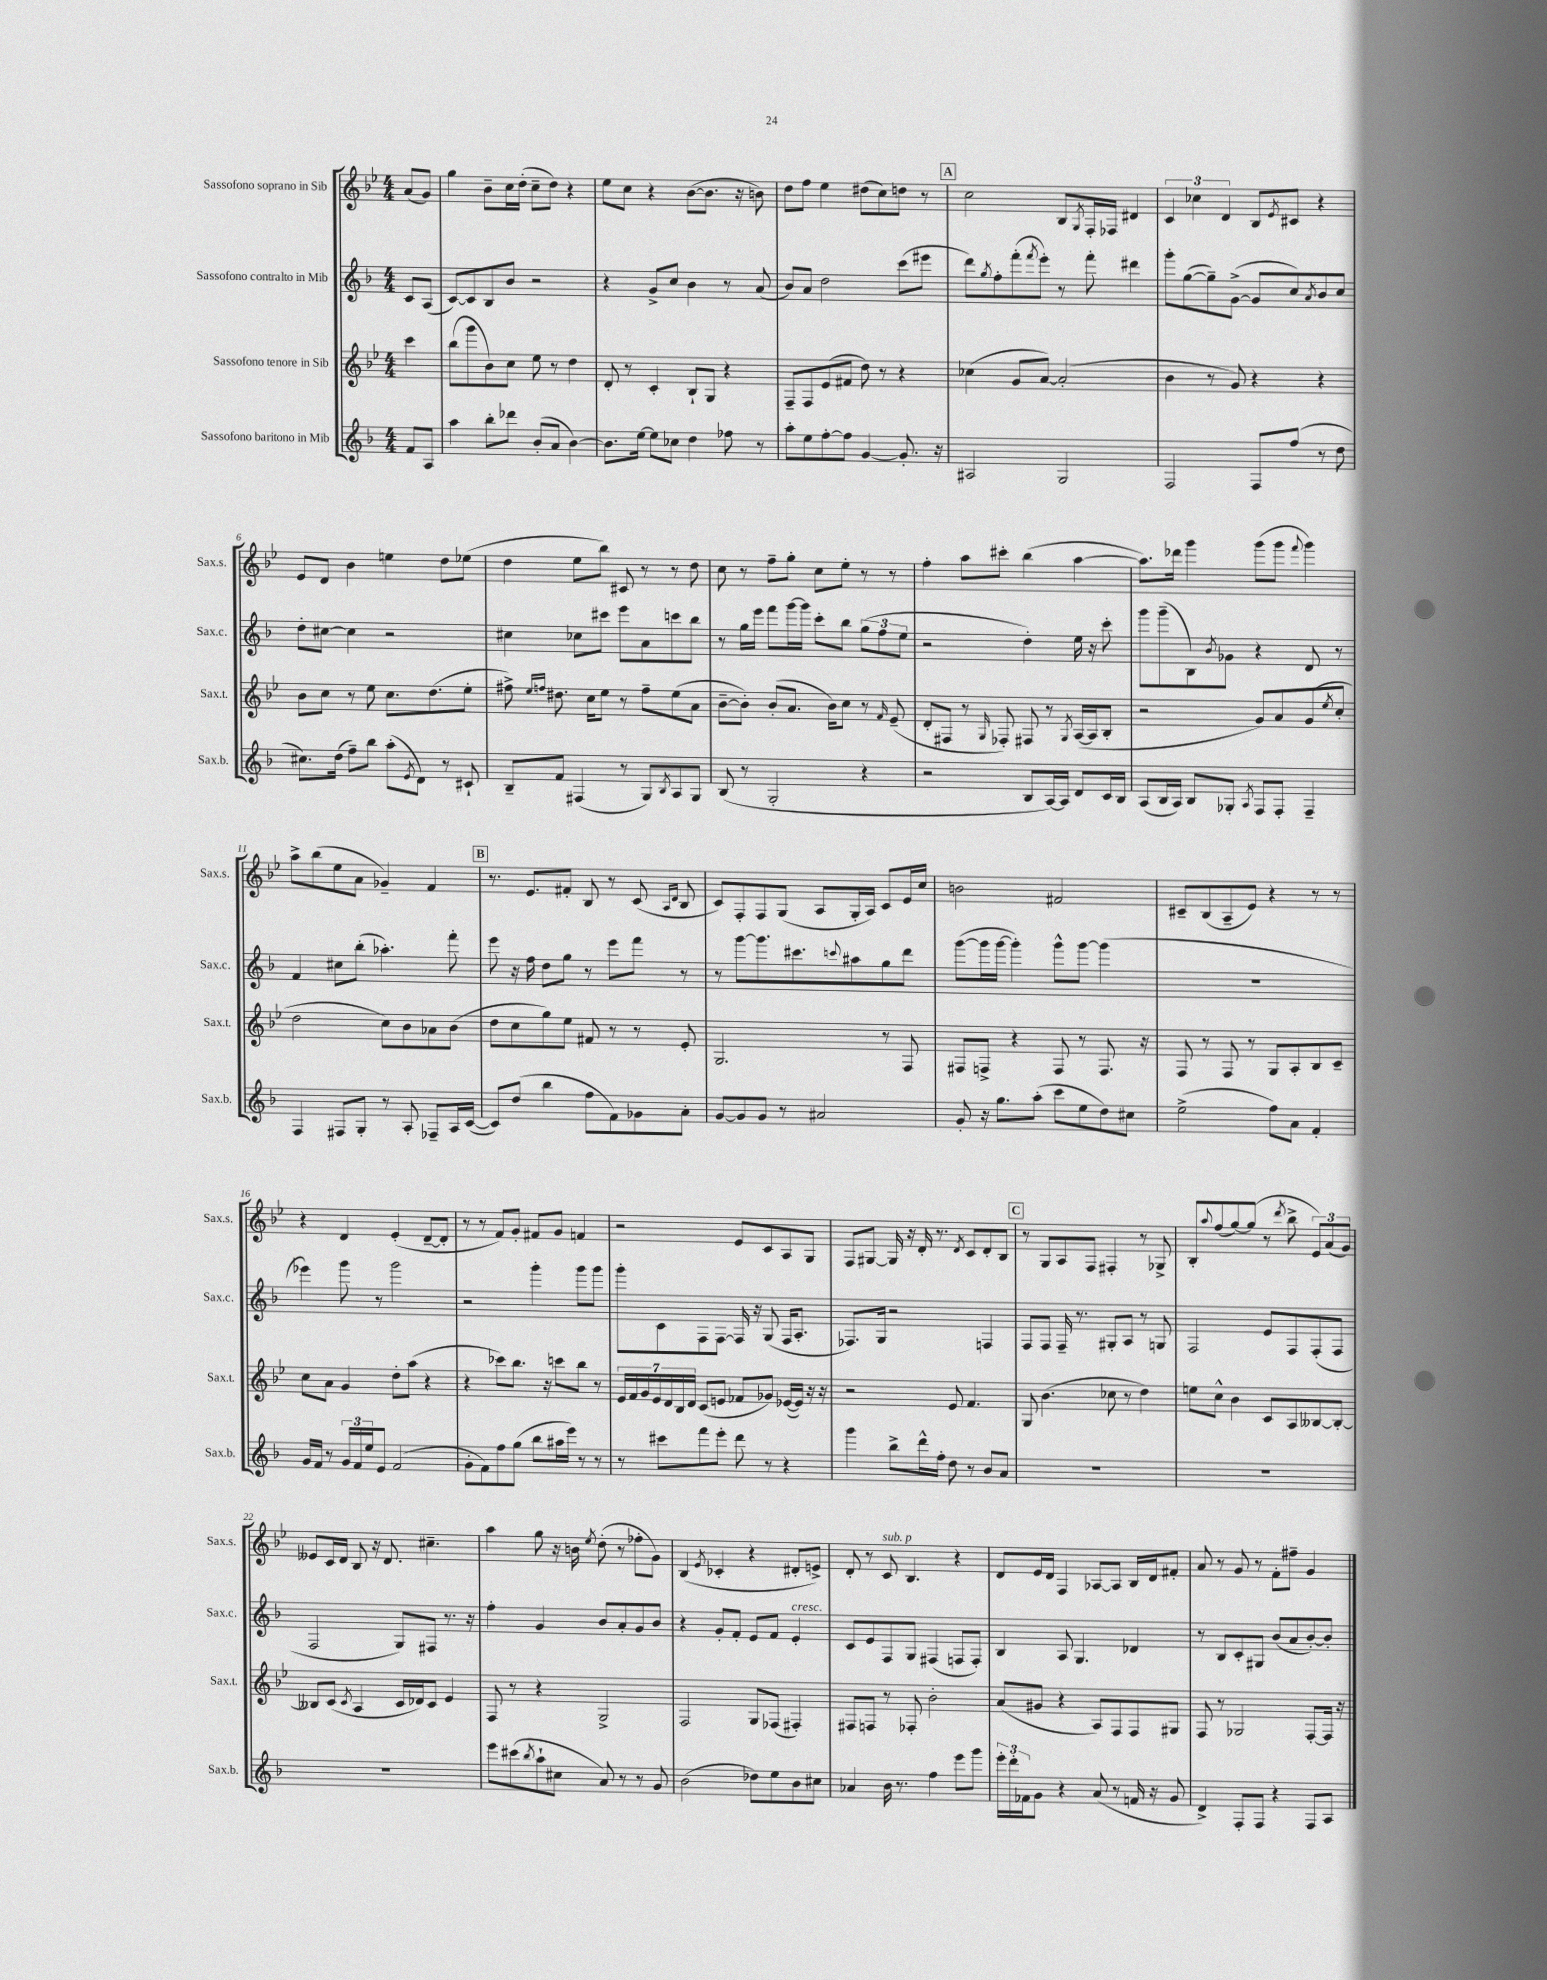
<<
\new StaffGroup <<
\new Staff = "s0" \with { instrumentName = "Sassofono soprano in Sib" shortInstrumentName = "Sax.s." } {
    \clef treble \key bes \major \numericTimeSignature \time 4/4 \partial 4
    a'8( g'8) |
    g''4 bes'8-- c''16 d''16-.( c''8-- d''8) r4 |
    ees''8 c''8 r4 bes'8~( bes'8. r16 b'8) |
    d''8 f''8 ees''4 dis''8( c''8) d''8 r8 |
    \mark \markup { \box "A" } c''2 bes8 \acciaccatura { g8 } f16-. fes16 dis'4 |
    \tuplet 3/2 { c'4 ces''4 d'4 } bes8 \acciaccatura { ees'8 } cis'8 r4 |
    ees'8 d'8 bes'4 e''4 d''8 ees''8( |
    d''4 ees''8 bes''8) cis'8 r8 r8 d''8 |
    c''8 r8 f''8-- g''8-. c''8 ees''8-. r8 r8 |
    f''4-. a''8 cis'''8-. bes''4( a''4~ |
    a''8.) des'''16 g'''4 g'''8( g'''8 \appoggiatura { f'''8 } g'''4) |
    a''8-> bes''8( ees''8 a'8 ges'4--) f'4 |
    \mark \markup { \box "B" } r8. ees'8. fis'8-. bes8 r8 c'8( \grace { a16 d'16 } bes8 |
    c'8) f8-. f8 g8( a8 g16-. a16) c'8 ees'16 c''16 |
    b'2 fis'2 |
    cis'8-- bes8( a8-- ees'8) r4 r8 r8 |
    r4 d'4 ees'4-.( d'8~-- d'8-. |
    r8 r8 f'8) g'8-. fis'8 g'8 f'4 |
    r2 ees'8 c'8 a8 g8 |
    f8 gis8~ gis16 r16 d'16-. r8. \acciaccatura { d'8 } c'8 d'8-. bes8 |
    \mark \markup { \box "C" } r8 g8 a8 f8 fis4-. r8 ges8-> |
    bes8-. \appoggiatura { a''8 } f''8( g''8~) g''8( r8 \acciaccatura { d'''8 } bes''8-> \tuplet 3/2 { ees'8) a'8( g'8) } |
    eeses'8 c'16 d'16 bes8 r16 d'8. cis''4.-- |
    a''4 g''8 r16 b'16 \acciaccatura { ees''8 } d''8-.( r8 fes''8-. g'8) |
    bes4( \acciaccatura { ees'8 } ces'4-. r4 dis'8-. e'8->) |
    d'8-. r8 c'8^\markup { \italic "sub. p" } bes4. r4 |
    d'8 ees'16 d'16 f4 aes8~ aes8 bes16 d'16 fis'8-. |
    a'8 r8 g'8 r8 f'8-. fis''8-- g'4 \bar "|." |
}
\new Staff = "s1" \with { instrumentName = "Sassofono contralto in Mib" shortInstrumentName = "Sax.c." } {
    \clef treble \key f \major \numericTimeSignature \time 4/4 \partial 4
    c'8 a8( |
    c'8~) c'8 bes8 bes'8 r2 |
    r4 g'8-> c''8 bes'4 r8 a'8( |
    bes'8) a'8 d''2 c'''8( eis'''8 |
    \mark \markup { \box "A" } d'''8) \acciaccatura { g''8 } f''8-. f'''8-.( \acciaccatura { f'''8 } e'''8-.) r8 f'''8-. dis'''4 |
    g'''8-. g''8~( g''8--) g'8~->( g'8 c''8) \acciaccatura { a'8 } bes'8 c''8 |
    d''8-. cis''8~ cis''4 r2 |
    cis''4 ces''8 cis'''8 e'''8 a'8 c'''8 bes''8 |
    r8 g''16 e'''16 f'''8 g'''16~ g'''16 c'''8-. bes''8 \tuplet 3/2 { g''8( f''8 e''8 } |
    r2 d''4-.) e''16 r16 c'''8-. |
    g'''8 g'''8--( bes8) \acciaccatura { bes'8 } ges'8 r4 d'8 r8 |
    f'4 cis''8 bes''8-.( aes''4.-.) f'''8-. |
    \mark \markup { \box "B" } e'''8 r16 f''16 d''8 g''8 r8 e'''8 f'''8 r8 |
    r8 g'''8~ g'''8. cis'''8. \appoggiatura { c'''8 } ais''8 g''8 d'''8 |
    g'''8~( g'''16 g'''16~ g'''4-.) g'''8-^ g'''8~ g'''4( |
    R1 |
    ees'''4) g'''8 r8 g'''2 |
    r2 g'''4-. g'''8 g'''8 |
    g'''8-. c'8 f8 f8~ f16 r16 g8( f16 a8.-. |
    fes8.) g16 r2 f4 |
    \mark \markup { \box "C" } f8 f8 f16-- r8. gis8-. a8 r8 g8 |
    f2 e'8 f8 f8-.( f8 |
    f2 g8) fis8 r8. r16 |
    f''4-. g'4 bes'8 a'8-. g'8 bes'8 |
    r4 g'8-. f'8-. e'8 f'8 e'4-.^\markup { \italic "cresc." } |
    c'8 e'8 f8 g8 fis4( f8 f8-.) |
    bes4 a8 g4. des'4 |
    r8 bes8 c'8-. gis8 bes'8( a'8 bes'8~-.) bes'8-. \bar "|." |
}
\new Staff = "s2" \with { instrumentName = "Sassofono tenore in Sib" shortInstrumentName = "Sax.t." } {
    \clef treble \key bes \major \numericTimeSignature \time 4/4 \partial 4
    c'''4 |
    bes''8( g'''8 bes'8) c''8 ees''8 r8 d''4 |
    d'8-. r8 c'4-. bes8-! g8 r4 |
    f8-- f8 ees'8( fis'8 d''8) r8 r4 |
    \mark \markup { \box "A" } ces''4( g'8 a'8~) a'2-.( |
    bes'4 r8 g'8) r4 r4 |
    bes'8 c''8 r8 ees''8 c''8. d''8.( ees''8-. |
    fis''8->) \grace { ees''16 f''16 } dis''8. c''16 ees''8 r8 f''8-- ees''8( a'8 |
    bes'8~-- bes'8-.) bes'8-.( a'8. bes'16) c''8 r8 \grace { f'16 } ees'8--( |
    d'8-. fis8 r8 \grace { g16 } fes8-.) fis8 r8 \acciaccatura { g8 } a16~( a16 bes8-. |
    r2 g'8) a'8 g'8( \acciaccatura { ees''8 } c''8-. |
    d''2 c''8) bes'8 aes'8 bes'8( |
    \mark \markup { \box "B" } d''8 c''8 g''8) ees''8 fis'8 r8 r8 ees'8-. |
    g2. r8 f8 |
    fis8 f8-> r4 f8 r8 f8. r16 |
    f8 r8 f8 r8 g8 a8-. bes8 c'8-- |
    c''8 a'8 g'4 d''8-. a''8( r4 |
    r4 ces'''8) bes''8. r16 c'''8 bes''8 r8 |
    \tuplet 7/4 { ees'16 f'16 g'16 ees'16 d'16 bes16 d'16 } c'8( e'8 fes'8 ges'8) ees'16~( ees'16) r16 r16 |
    r2 ees'8 f'4. |
    \mark \markup { \box "C" } g8 bes'4.( ces''8 r8 d''4) |
    e''8 c''8-^ bes'4 c'8 a8 beses8~ beses8~-. |
    beses8 c'8( \acciaccatura { c'8 } a4 c'16 des'16) c'8 ees'4 |
    f8 r8 r4 g2-> |
    f2 g8 fes8( fis4-.) |
    fis8 f8 r8 fes8-. bes'2-. |
    a'8( gis'8 r4 a8) f8 f8 gis8 |
    f8 r8 ges2 f8~-. f16 r16 \bar "|." |
}
\new Staff = "s3" \with { instrumentName = "Sassofono baritono in Mib" shortInstrumentName = "Sax.b." } {
    \clef treble \key f \major \numericTimeSignature \time 4/4 \partial 4
    f'8 a8 |
    a''4 bes''8-. des'''8 bes'8-.( a'8 bes'4~) |
    bes'8. e''16~ e''8 ces''8 d''4 fes''8 r8 |
    a''8-. e''8 f''8~-. f''8 g'4~ g'8.-. r16 |
    \mark \markup { \box "A" } ais2 g2 |
    f2 f8 f''8( r8 d''8 |
    cis''8.) d''16( f''8--) bes''8 a''8-.( \acciaccatura { e'8 } d'8) r8 cis'8-! |
    bes8-- f'8 fis4( r8 g8) \acciaccatura { bes8 } a8 g8 |
    bes8( r8 g2-. r4 |
    r2 bes8 a16~) a16 d'8 c'16 bes16 |
    a8( bes16 a16) bes8 ges8-. \acciaccatura { a8 } f8 f8-. f4-- |
    f4 fis8 g8-. r8 a8-. fes8-- a16 c'16~( |
    \mark \markup { \box "B" } c'8) d''8( bes''4 f''8 f'8) ges'8 a'8-. |
    g'8~ g'8 g'8 r8 ais'2 |
    g'8-. r16 g''8. a''8-.( c'''8 e''8 d''8) cis''8 |
    e''2->( f''8) a'8 f'4-. |
    g'16 f'16 r8 \tuplet 3/2 { g'16 f'16 e''16 } e'8 f'2( |
    g'8-. f'8) f''8 g''8( bes''8 ais''16 e'''16) r8 r8 |
    r8 cis'''8 f'''8 e'''8-. d'''8 r8 r4 |
    g'''4 bes''8-> d'''16-^ f''16-. d''8 r8 bes'8 a'8 |
    \mark \markup { \box "C" } R1 |
    R1 |
    R1 |
    e'''8 cis'''8( \acciaccatura { bes''8 } a''8-! cis''8 a'8) r8 r8 g'8 |
    bes'2( des''8) e''8 bes'8 cis''8 |
    aes'4 bes'16 r8. f''4 e'''8 g'''8 |
    \tuplet 3/2 { e'''16-. d'''16-. fes'16 } g'8 r4 a'8( r8 f'16 r16 g'8 |
    d'4->) f8-. f8 r4 f8 a8 \bar "|." |
}
>>
>>
